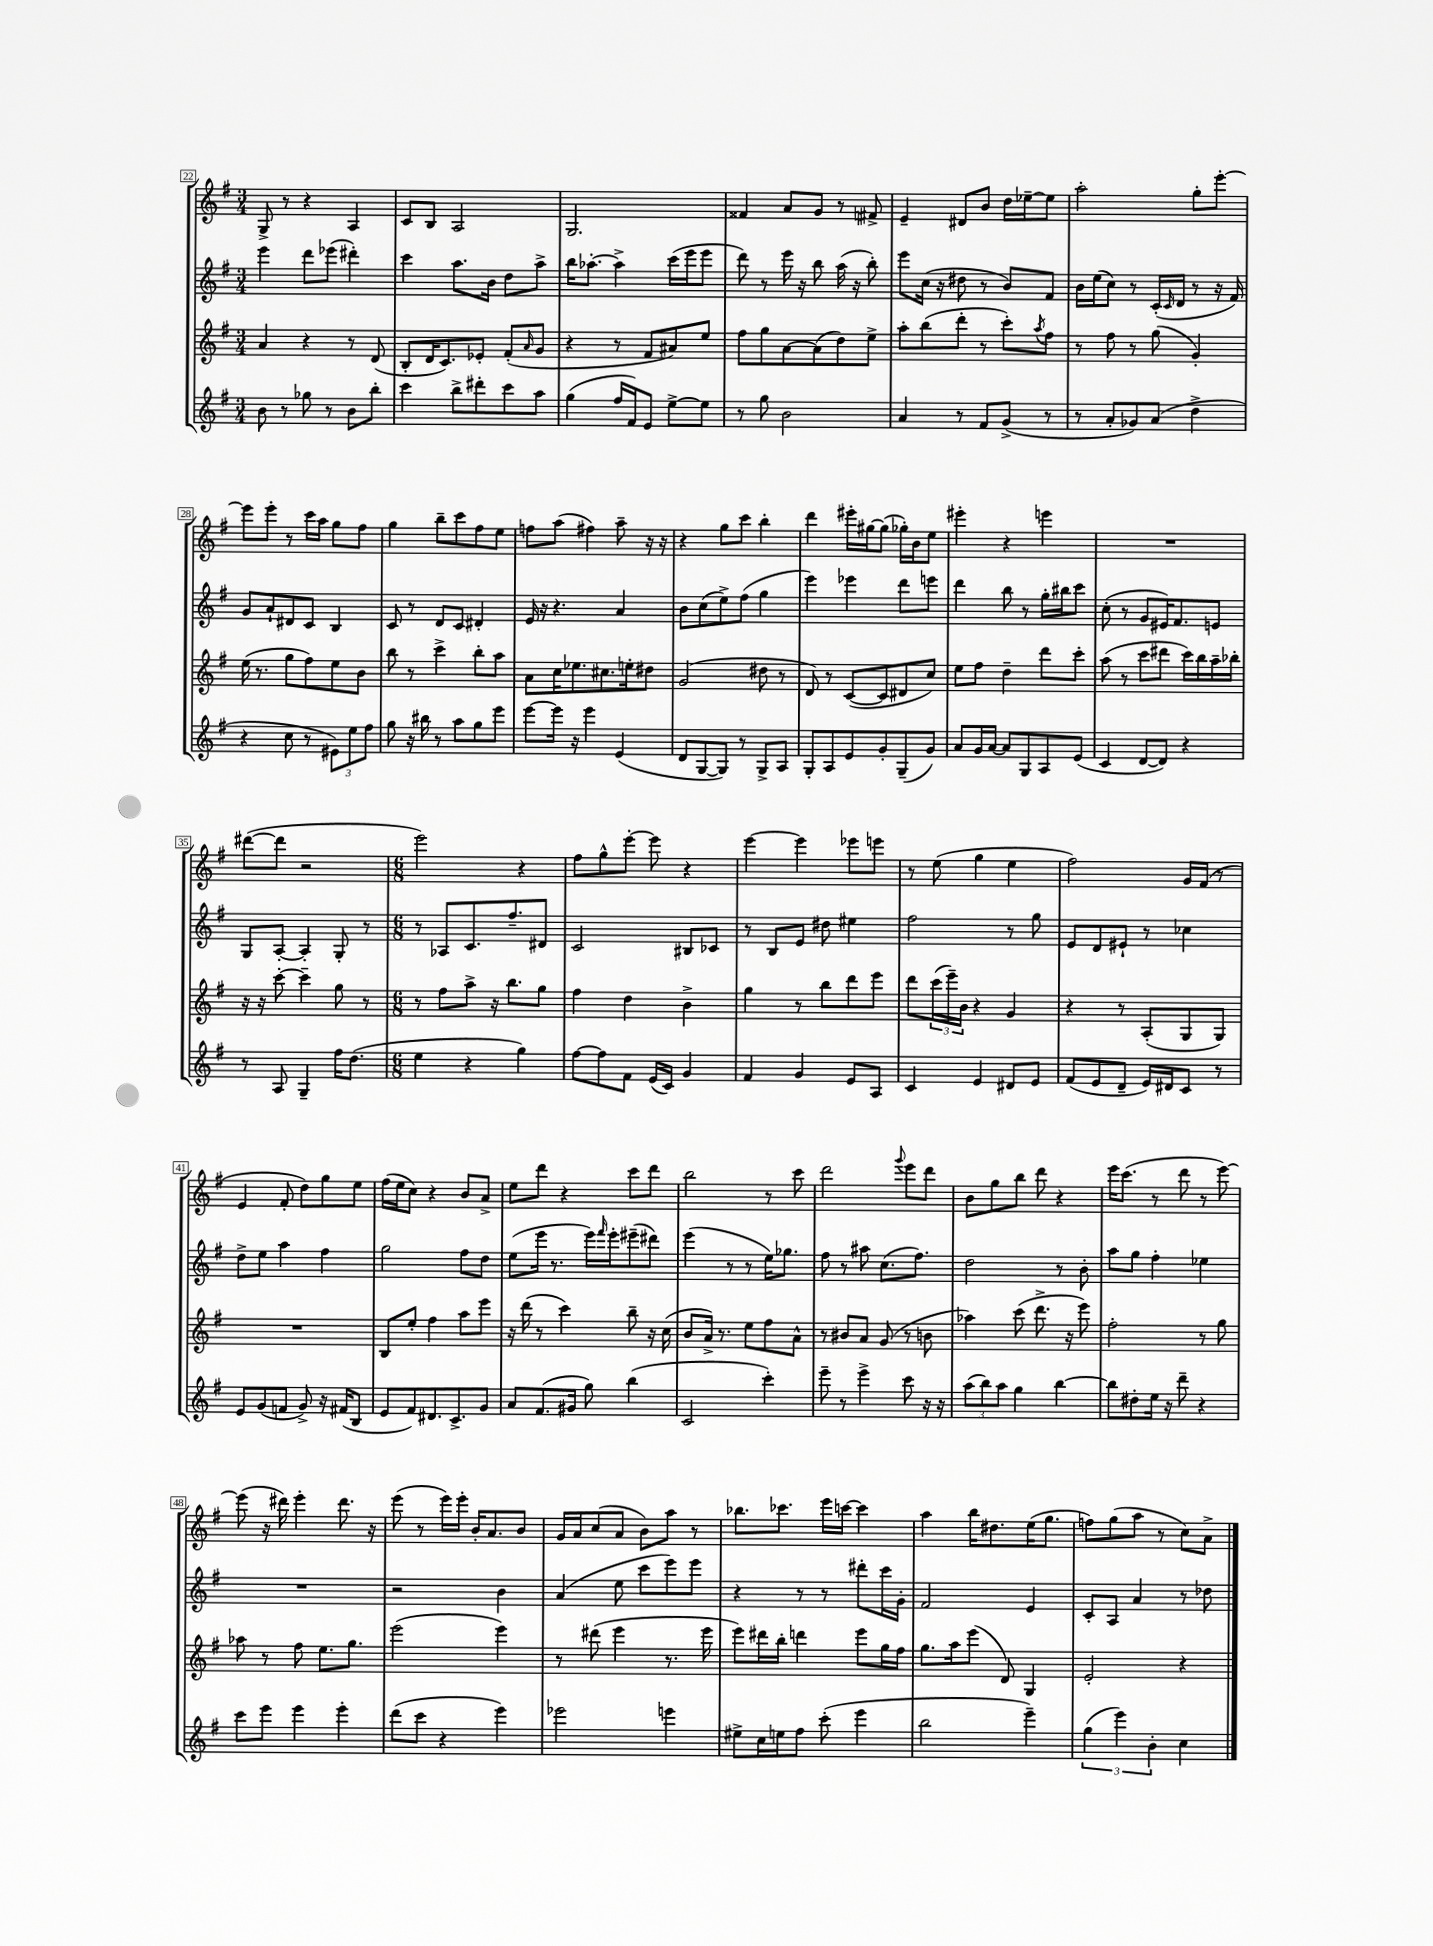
<<
\new StaffGroup <<
\new Staff = "s0" {
    \clef treble \key g \major \numericTimeSignature \time 3/4
    g8-> r8 r4 a4 |
    c'8 b8 a2 |
    g2. |
    fisis'4 a'8 g'8 r8 fis'8-> |
    e'4-- dis'8 b'8 d''16 ees''16~-- ees''8 |
    a''2-. g''8-. e'''8~-. |
    e'''8 e'''8-. r8 c'''16 a''16 g''8 fis''8 |
    g''4 b''8-- c'''8 fis''8 e''8 |
    f''8 a''8( fis''4) a''8-- r16 r16 |
    r4 g''8 c'''8 b''4-. |
    d'''4 eis'''16-. gis''16~ gis''8( ges''16-.) b'16 e''8 |
    eis'''4-. r4 e'''4 |
    R2. |
    dis'''8~( dis'''8 r2 |
    \numericTimeSignature \time 6/8 e'''2) r4 |
    fis''8 g''8-^ e'''8~-. e'''8 r4 |
    e'''4~ e'''4 ees'''8 e'''8 |
    r8 e''8( g''4 e''4 |
    fis''2) g'16 fis'16( r8 |
    e'4 fis'8-. d''8) g''8 e''8 |
    fis''16( e''16 c''8) r4 b'8 a'8-> |
    e''8 d'''8 r4 c'''8 d'''8 |
    b''2 r8 c'''8 |
    d'''2 \appoggiatura { g'''8 } e'''8 d'''8 |
    b'8 g''8 b''8 d'''8 r4 |
    e'''16 c'''8.( r8 d'''8 r8 e'''8~) |
    e'''8( r16 dis'''16) e'''4-. dis'''8. r16 |
    e'''8( r8 e'''16) e'''16-. b'16-. a'8. b'8 |
    g'16 a'16 c''8( a'8 b'8) a''8 r8 |
    bes''8. ces'''8. e'''16 c'''16~ c'''4 |
    a''4 b''16 dis''8. e''16( g''8. |
    f''8) g''8( a''8 r8 c''8) a'8-> \bar "|." |
}
\new Staff = "s1" {
    \clef treble \key g \major \numericTimeSignature \time 3/4
    e'''4 d'''8 ees'''8( dis'''4-.) |
    c'''4 a''8. b'16 d''8 a''8-> |
    b''16 aes''8.~-. aes''4-> c'''16( e'''16 e'''8 |
    d'''8) r8 e'''16 r16 b''8 a''16( r16 b''8-.) |
    e'''8 c''16( r16 dis''8 r8 b'8) fis'8 |
    b'16 e''16( c''8) r8 c'16-.( \grace { c'16 } d'16 r8 r16 fis'16) |
    g'8 a'8-! dis'8 c'8 b4 |
    c'8 r8 d'8 c'8 dis'4-. |
    e'16 r16 r4. a'4 |
    b'8 c''8( e''8->) fis''8( g''4 |
    e'''4) ees'''4 d'''8 e'''8 |
    d'''4 b''8 r8 g''16-. bis''16 c'''8 |
    c''8-.( r8 g'8 eis'16) fis'8. e'8 |
    g8 a8~-. a4-. g8-. r8 |
    \numericTimeSignature \time 6/8 r8 aes8 c'8. fis''8.-- dis'8 |
    c'2 bis8 ces'8 |
    r8 b8 e'8 dis''8 eis''4 |
    fis''2 r8 g''8 |
    e'8 d'8 eis'8-! r8 ces''4 |
    d''8-> e''8 a''4 fis''4 |
    g''2 fis''8 d''8 |
    e''8( e'''16 r8. e'''16) \grace { fis'''16 } e'''16-. eis'''8--( dis'''8) |
    e'''4( r8 r8 e''16) ges''8. |
    fis''8 r8 ais''8 c''8.( fis''8.) |
    d''2 r8 b'8-. |
    a''8 g''8 fis''4-. ees''4 |
    R2. |
    r2 b'4 |
    a'4( e''8 c'''8 e'''8) e'''8 |
    r4 r8 r8 dis'''8-. c'''16 g'16-. |
    fis'2 e'4 |
    c'8-. a8 a'4 r8 des''8 \bar "|." |
}
\new Staff = "s2" {
    \clef treble \key g \major \numericTimeSignature \time 3/4
    a'4 r4 r8 d'8( |
    b8-. d'16 c'8.) ees'8-. fis'8-.( \grace { a'16 } g'8 |
    r4 r8 fis'8 ais'8) e''8 |
    fis''8 g''8 a'8~ a'8( d''8) e''8-> |
    a''8-. b''8( d'''8-. r8 c'''8-.) \acciaccatura { a''8 } fis''8 |
    r8 fis''8 r8 g''8( g'4-.) |
    e''16( r8. g''8 fis''8) e''8 b'8 |
    b''8 r8 c'''4-> b''8-. a''8 |
    a'8 c''16 ees''8. cis''8. e''16-. dis''8 |
    g'2( dis''8 r8 |
    d'8) r8 c'8~( c'8 dis'8 c''8) |
    e''8 fis''8 d''4-- d'''8 c'''8-. |
    a''8( r8 c'''8 dis'''8 c'''16) b''16 a''16-- bes''16-. |
    r16 r16 c'''8~-. c'''4-- g''8 r8 |
    \numericTimeSignature \time 6/8 r8 fis''8 a''8-> r16 b''8. g''8 |
    fis''4 d''4 b'4-> |
    g''4 r8 b''8 d'''8 e'''8 |
    d'''8 \tuplet 3/2 { c'''16( e'''16--) b'16 } r4 g'4 |
    r4 r8 a8-.( g8 g8) |
    R2. |
    b8 e''8-. fis''4 a''8 e'''8 |
    r16 d'''16( r8 c'''4) b''8-- r16 c''16( |
    b'8 a'16->) r8. e''8 fis''8 a'8-^ |
    r8 bis'8 a'8 g'8( r8 b'8 |
    aes''4) c'''8( d'''8.-> r16 e'''8) |
    fis''2-. r8 g''8 |
    aes''8 r8 fis''8 e''8. g''8. |
    e'''2( e'''4) |
    r8 dis'''8( e'''4 r8. e'''16 |
    e'''8) dis'''16 b''16-. d'''4 e'''8 g''16 fis''16 |
    g''8. a''16 e'''8( d'8) g4 |
    e'2-. r4 \bar "|." |
}
\new Staff = "s3" {
    \clef treble \key g \major \numericTimeSignature \time 3/4
    b'8 r8 ges''8 r8 b'8 b''8-. |
    c'''4 b''8-> dis'''8-. c'''8 a''8 |
    g''4( fis''16 fis'16) e'8 e''8~-> e''8 |
    r8 g''8 b'2 |
    a'4 r8 fis'8 g'8->( r8 |
    r8 a'8-. ges'8) a'8( d''4-> |
    r4 c''8 r8 \tuplet 3/2 { eis'8) e''8 fis''8 } |
    g''8 r16 bis''16 r8 a''8 g''8 e'''8 |
    e'''8~ e'''16 r16 e'''4 e'4( |
    d'8 g8~ g8) r8 g8-> a8 |
    g8-. a8 e'8 g'8-. g8--( g'8) |
    a'8 g'16 a'16~ a'8 g8 a8 e'8( |
    c'4 d'8~ d'8) r4 |
    r8 a8 g4-- fis''16 d''8.( |
    \numericTimeSignature \time 6/8 e''4 r4 g''4) |
    fis''8~ fis''8 fis'8 e'16( c'16) g'4 |
    fis'4 g'4 e'8 a8 |
    c'4 e'4 dis'8 e'8 |
    fis'8( e'8 d'8-- e'16) dis'16 c'8 r8 |
    e'8 g'8( f'8 g'8->) r16 fis'16( b8 |
    e'8 fis'8) dis'8. c'8.-> g'8 |
    a'8 fis'8.( gis'16 g''8) b''4( |
    c'2 c'''4-.) |
    e'''8-- r8 e'''4-> c'''8 r16 r16 |
    \tuplet 3/2 { a''8( b''8) a''8 } g''4 b''4~ |
    b''8 dis''8-. e''16 r16 d'''8-- r4 |
    c'''8 e'''8 e'''4 e'''4-. |
    d'''8( c'''8 r4 e'''4) |
    ees'''2 e'''4 |
    eis''8-> c''16 e''16 fis''8 c'''8-.( e'''4 |
    b''2 e'''4--) |
    \tuplet 3/2 { g''4( e'''4) b'4-. } c''4 \bar "|." |
}
>>
>>
\layout { \context { \Score currentBarNumber = #22 \override BarNumber.stencil = #(make-stencil-boxer 0.1 0.3 ly:text-interface::print) } }
